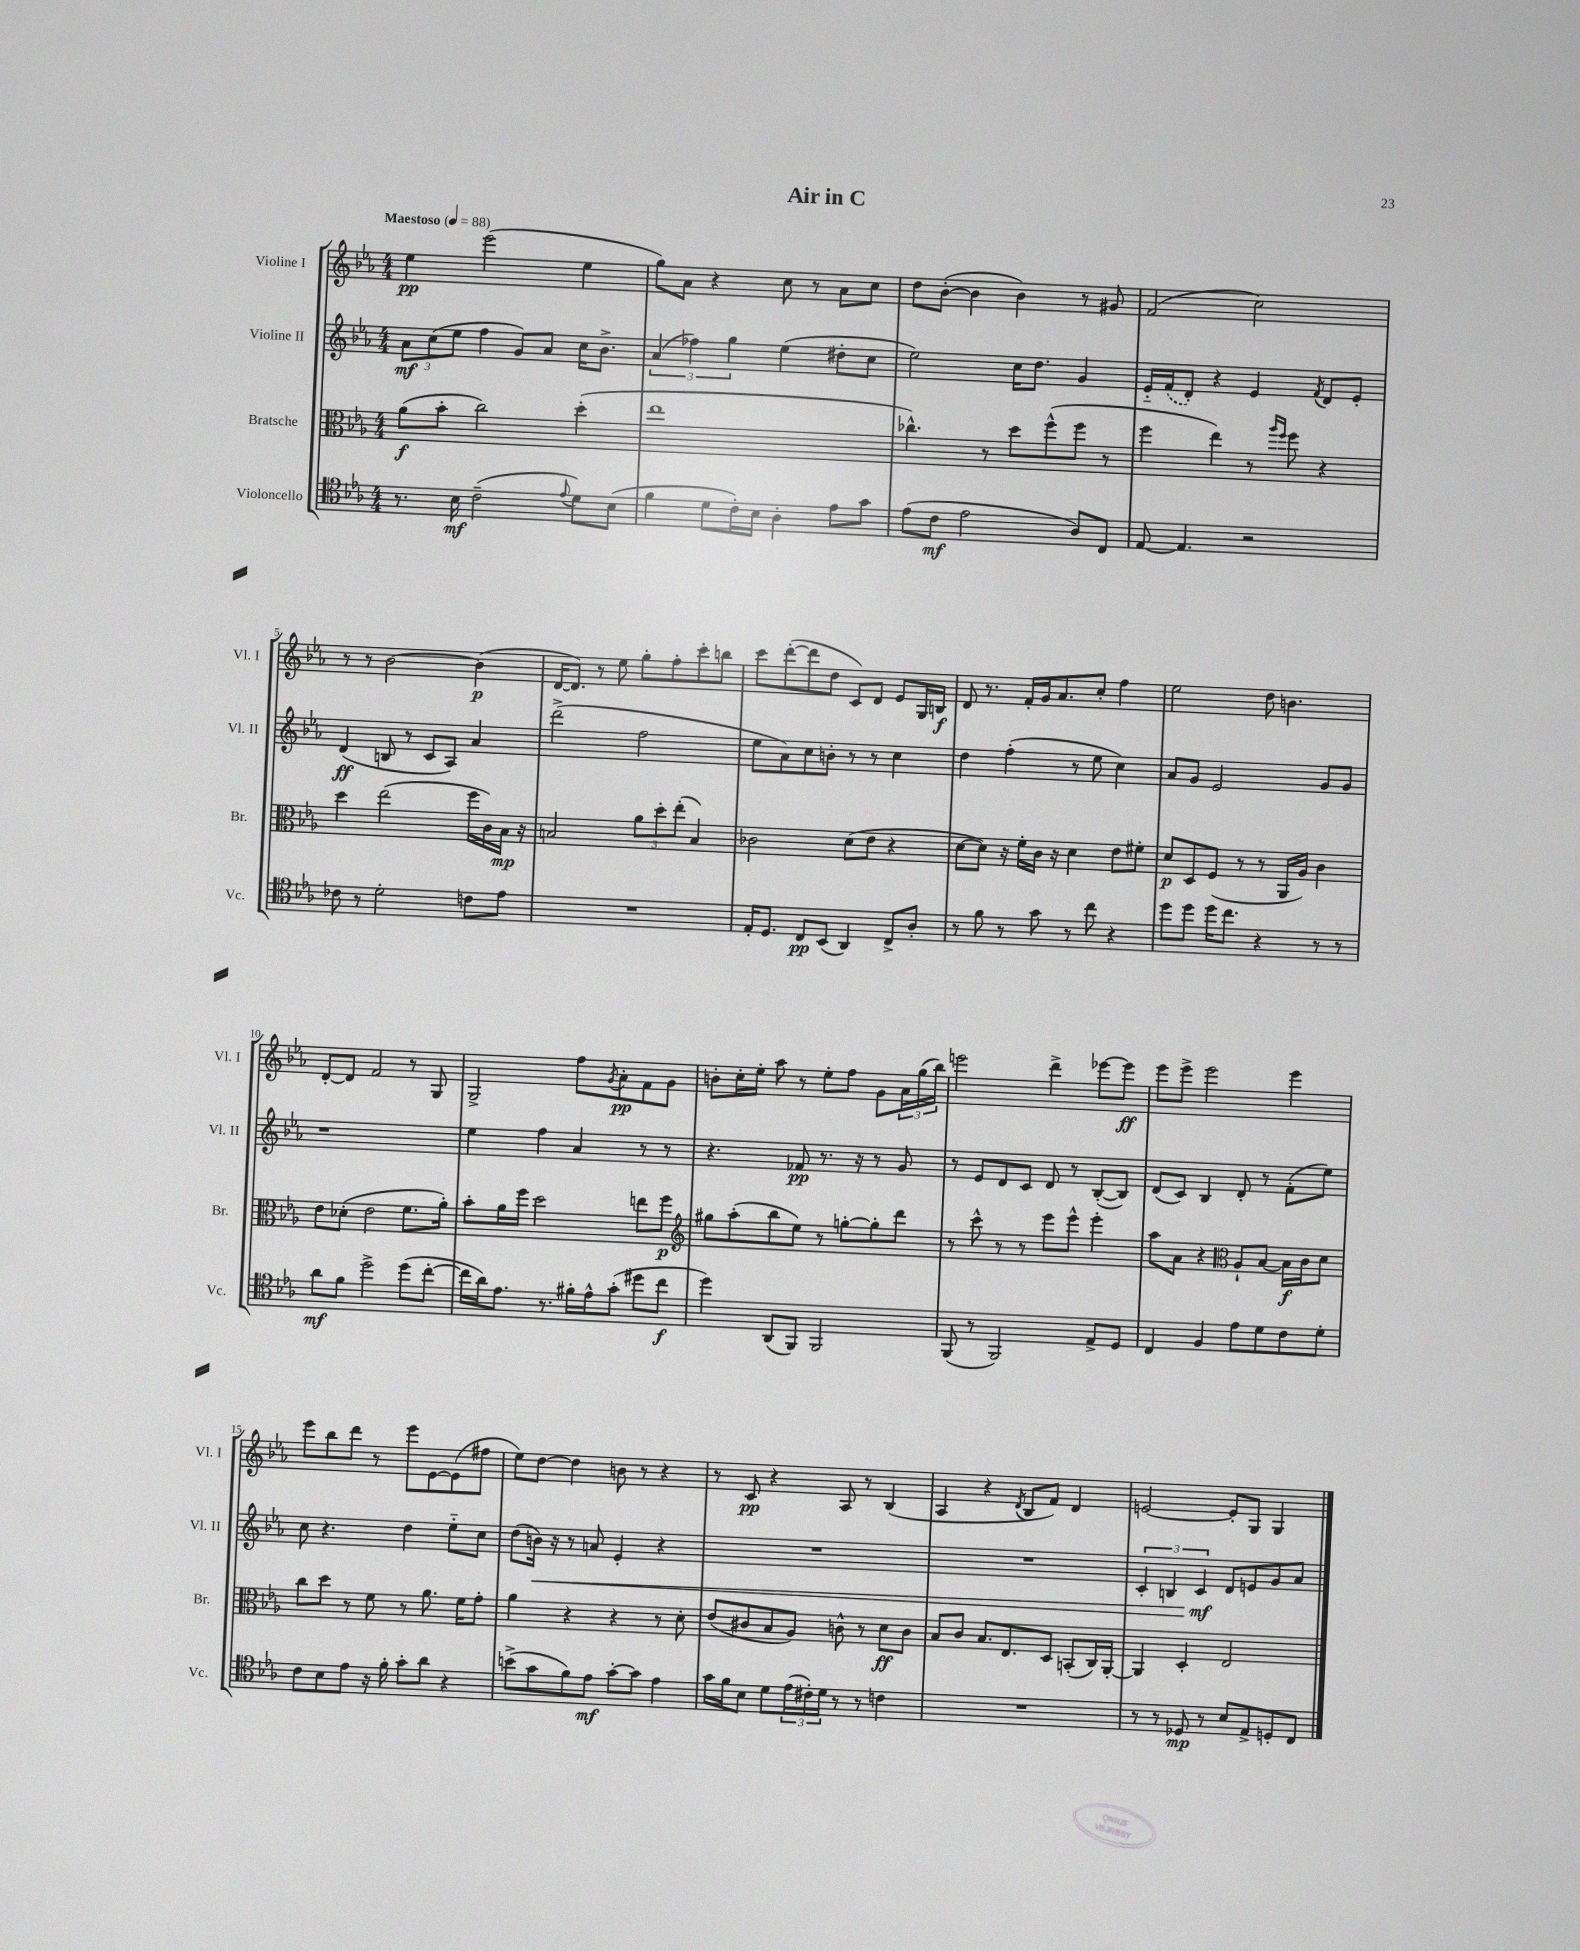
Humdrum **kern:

**kern	**kern	**kern	**kern
*staff4	*staff3	*staff2	*staff1
*clefC4	*clefC3	*clefG2	*clefG2
*k[b-e-a-]	*k[b-e-a-]	*k[b-e-a-]	*k[b-e-a-]
*M4/4	*M4/4	*M4/4	*M4/4
*MM88	*MM88	*MM88	*MM88
8.r	(8a-	12a-	4ee-
.	.	(12cc	.
.	8b-'	.	.
.	.	12ee-	.
16B-	.	.	.
(2c~	2cc)	4ff	(2eee-
.	.	8g)	.
.	.	8a-	.
8qqe-	.	.	.
8d)	(4dd'	16cc	4ee-
.	.	8.b-^	.
(8B-	.	.	.
=	=	=	=
4f	1ee-	(6a-	8gg)
.	.	.	8a-
.	.	6ff-)	.
8d	.	.	4r
.	.	6gg	.
16c')	.	.	.
16B-	.	.	.
4A-'	.	(4ee-	8cc
.	.	.	8r
8e-	.	8dd#'	8a-
8g	.	8cc	8cc
=	=	=	=
(8e-	4.cc-^^)	2ee-)	8dd
8c	.	.	([8b-'
2e-	.	.	4b-]
.	8r	.	.
.	8dd	16cc	4b-)
.	.	8.dd	.
.	(8ff^^	.	.
8A-)	8ff	4g	8r
8C	8r	.	8g#
=	=	=	=
[8E-	4ff	16e-'~	(2f
.	.	(16f	.
4.E-]	.	8d')	.
.	4ee-)	4r	.
2r	8r	4e-	2cc)
.	16qqaa-	.	.
.	16qqff	.	.
.	8ff	.	.
.	.	8qf	.
.	4r	8d	.
.	.	8e-'	.
=	=	=	=
8c-	4dd	(4d	8r
8r	.	.	8r
2d'	(2ee-	8B	[2b-
.	.	8r	.
.	.	8c	.
.	.	8A-)	.
8c	16ff	4a-	(4b-]
.	16c)	.	.
8e-	16B-	.	.
.	16r	.	.
=	=	=	=
1r	2B	(2ddd^	[16d
.	.	.	8.d])
.	.	.	8r
.	.	.	8ee-
.	12a-	2ff	8gg'
.	12dd'	.	.
.	.	.	8ff'
.	(12ee-'	.	.
.	4B)	.	8ccc'
.	.	.	8bb
=	=	=	=
16E-'	2c-	8ee-	8ccc
8.D	.	.	.
.	.	8a-)	([8ddd'
8C	.	8cc	8ddd]
(8BB-	.	8b'	8dd
4AA-)	(8d	8r	8c)
.	8e-	8r	8d
8C^	4r	4cc	8e-
8A-'	.	.	16G
.	.	.	16B
=	=	=	=
8r	[8d	4dd	8d
8f	8d])	.	8.r
8r	16r	(4ff'	.
.	16f'	.	16f'
8g	16c	.	16g
.	16r	.	8.a-
8r	4d	8r	.
8cc	.	8ee-	8cc'
4r	8e-	4cc)	4ff
.	8f#'	.	.
=	=	=	=
8dd	8d	8a-	2ee-
8dd	8D	8g	.
16dd	(8F	2e-	.
8.cc	.	.	.
.	8r	.	.
4r	8r	.	8dd
.	16AA-	.	4.b
.	16A-)	.	.
8r	4c	8g	.
8r	.	8g	.
=	=	=	=
8a-	8e-	1r	[8d'
8f	(8d-'	.	8d]
2dd^	2e-	.	2f
(8dd	8.f	.	8r
[8cc'	.	.	8G
.	16a-')	.	.
=	=	=	=
16cc]	8b-'	4ee-	2G^
16a-)	.	.	.
8.e-	16a-	.	.
.	16ff	.	.
.	2dd	4ff	.
8.r	.	.	.
16f#'	.	4a-	8ff
16e-^^	.	.	.
.	.	.	8qg
(8g'	.	.	8a-'
8dd#	8ee	8r	8f
8cc	8ff	8r	8g
=	=	=	=
*	*clefG2	*	*
4dd)	8gg#	4.r	8b'
.	(8aa-'	.	16cc'
.	.	.	16ee-'
(8AA-	8bb-	.	8aa-
8FF)	8ee-)	8f-	8r
2FF	8r	8.r	8ee-'
.	[8gg'	.	8ff
.	.	16r	.
.	8gg']	8r	8g
.	8ddd	8g	24a-
.	.	.	(24gg
.	.	.	24bb-)
=	=	=	=
(8FF	8r	8r	2eee
8r	8ccc^^	8e-	.
2FF)	8r	8d	.
.	8r	8c	.
.	8eee-	8d	4ddd^
.	8eee-^^	8r	.
8E-^	4eee-'	([8B-'	[8eee-
8D	.	8B-])	8eee-]
=	=	=	=
4C	8aa-	(8d	8eee-
.	8a-	8c)	8eee-^
4F	4r	4B-	2eee-
*	*clefC3	*	*
8e-	8A-`	8d'	.
8d	[8B-	8r	.
8c	16B-]	(8f'	4eee-
.	16c	.	.
8d'	8d	8ee-)	.
=	=	=	=
8c	8cc	8cc	8eee-
8B-	8dd	4.r	8bb-
8e-	8r	.	8ddd
16r	8f	.	8r
16f'	.	.	.
8g'	8r	4dd	8eee-
8a-	8.a-	.	[8e-
4r	.	8ee-'~	(8e-]
.	16f	.	.
.	8g'	8cc	8ff#
=	=	=	=
(8b^	4a-	(8dd	8ee-)
8g	.	16b)	[8dd
.	.	16r	.
8f)	4r	8r	4dd]
8e-	.	8a	.
[8g'	4r	4e-'	8b
8g]	.	.	8r
4e-	8r	4r	4r
.	8d'	.	.
=	=	=	=
16g	(8e-	1r	8r
16f	.	.	.
8B-	8c#	.	8c
8d	8B-	.	4r
(24e-	8A-)	.	.
24c#')	.	.	.
24d	.	.	.
8r	8c^^	.	8A-
8r	8r	.	8r
4c	8d	.	(4B-
.	8c	.	.
=	=	=	=
1r	8B-	1r	4A-
.	8c	.	.
.	8.B-	.	4r
.	8.E-	.	.
.	.	.	8qd
.	.	.	8B-
.	8D	.	8f)
.	(8BB'	.	4d
.	16C)	.	.
.	[16AA-'	.	.
=	=	=	=
8r	4AA-]	6c'	[2e
8r	.	.	.
.	.	6B	.
8D-	4D'	.	.
.	.	6c	.
8r	.	.	.
8B-	2E-	8d	8e']
8E-^	.	8e	8G
8D'	.	8g	4G
8C	.	8a-	.
==	==	==	==
*-	*-	*-	*-
